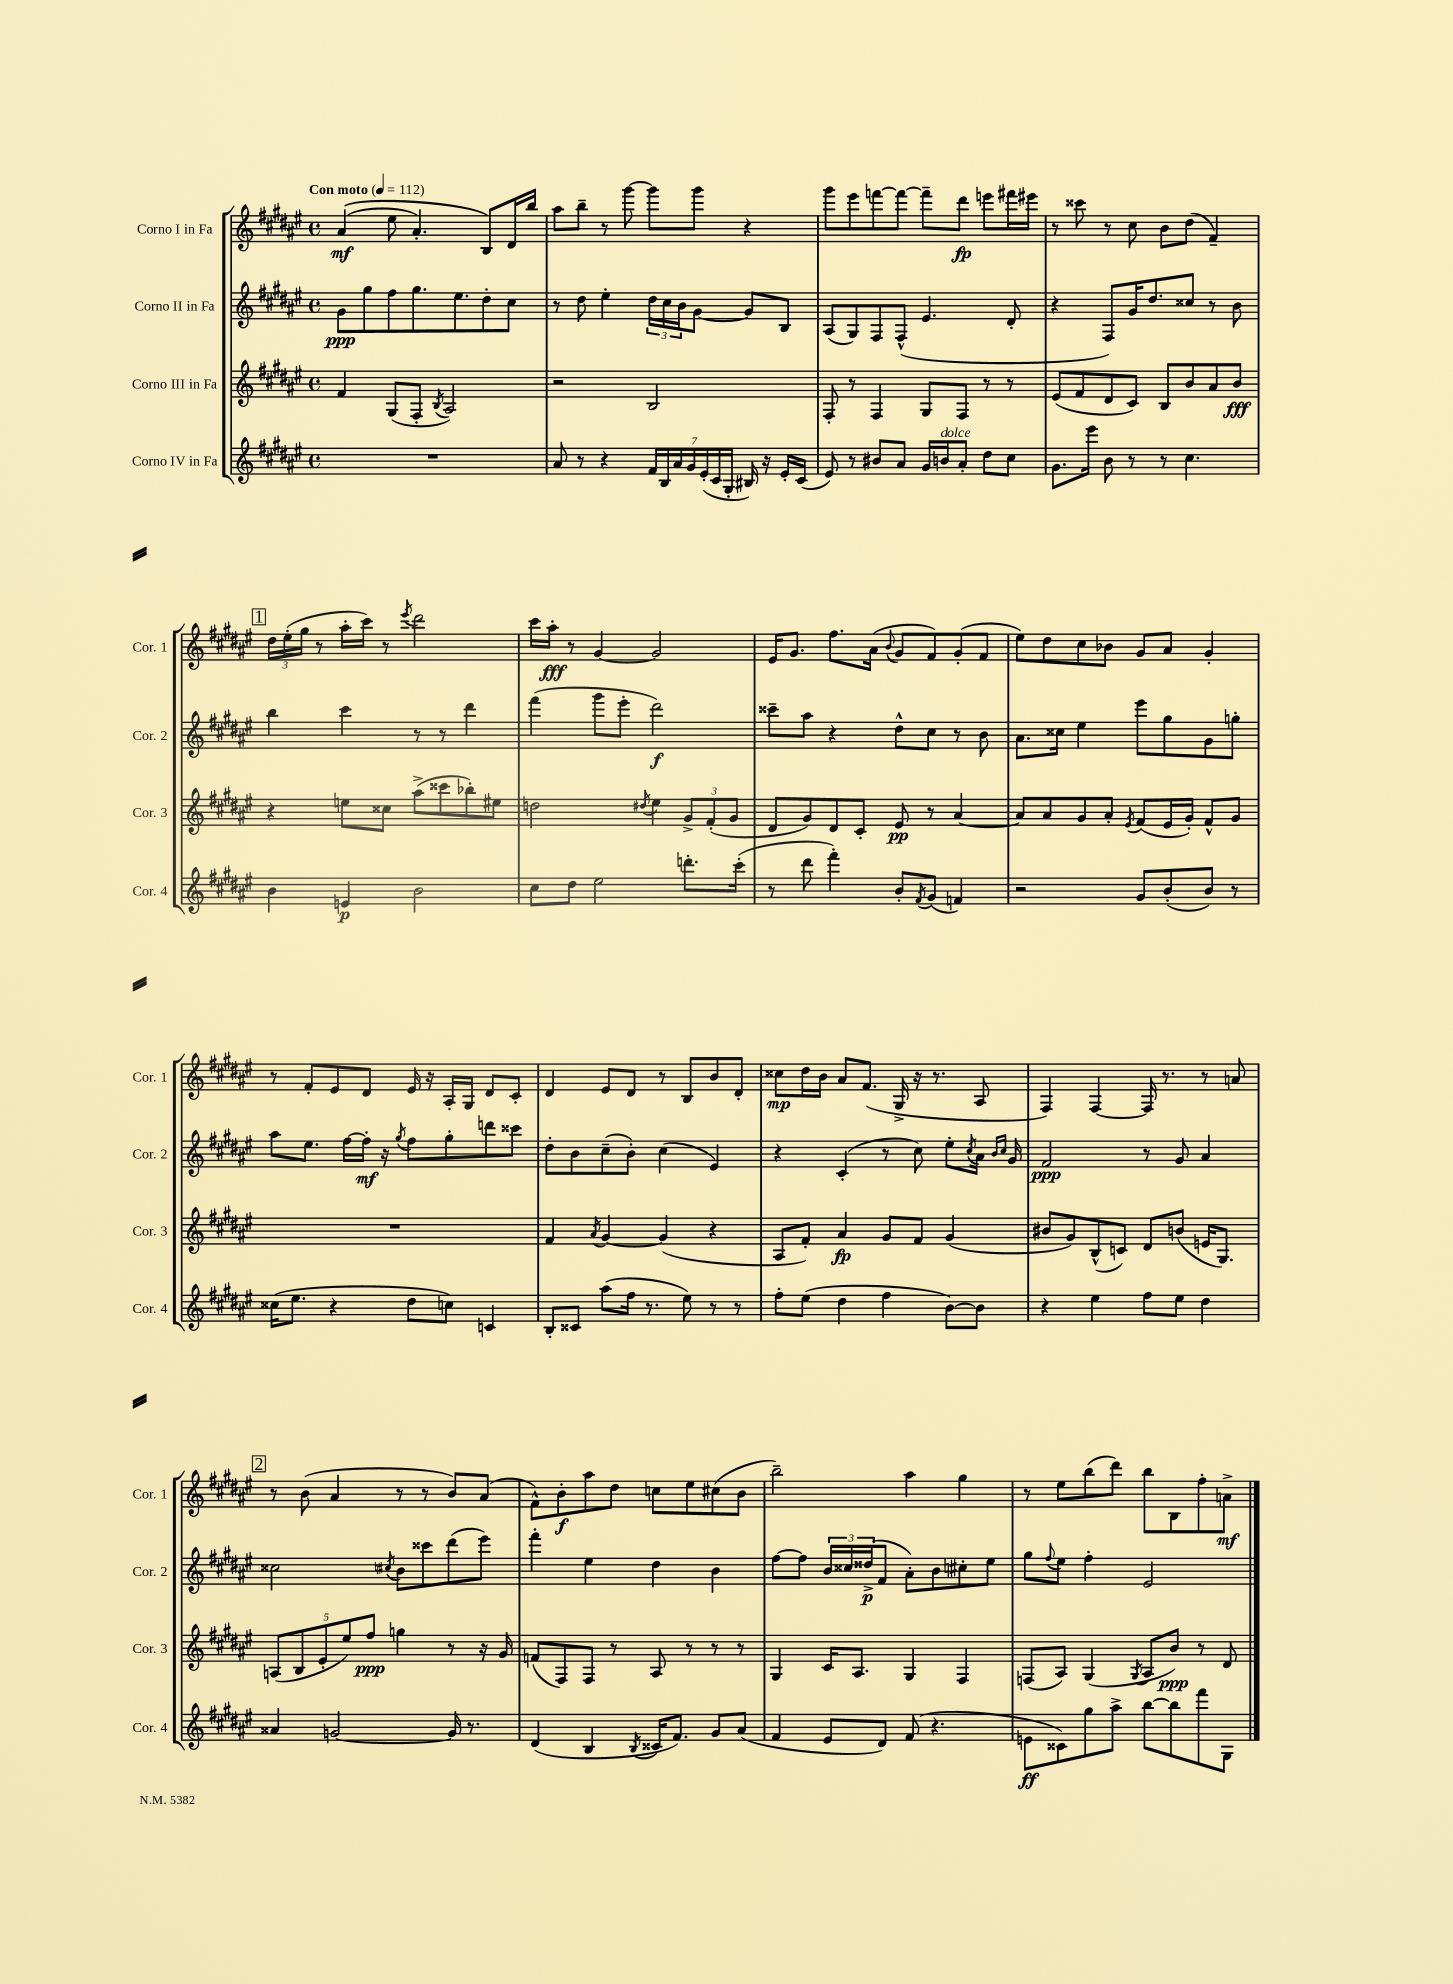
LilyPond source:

<<
\new StaffGroup <<
\new Staff = "s0" \with { instrumentName = "Corno I in Fa" shortInstrumentName = "Cor. 1" } {
    \clef treble \key fis \major \defaultTimeSignature \time 4/4 \tempo "Con moto" 4 = 112
    ais'4\mf(\( eis''8 ais'4.-.) b8\) dis'16 b''16 |
    ais''8 b''8-- r8 gis'''8~ gis'''8 gis'''8 r4 |
    gis'''8 eis'''8 f'''8~ f'''8~ f'''8-- dis'''8\fp e'''8 fis'''16 eis'''16 |
    r8 cisis'''8 r8 cis''8 b'8 dis''8( fis'4--) |
    \mark \markup { \box "1" } \tuplet 3/2 { dis''16 eis''16-.( gis''16 } r8 ais''16-. cis'''16) r8 \acciaccatura { eis'''8 } dis'''2 |
    cis'''16 ais''16-.\fff r8 gis'4~ gis'2 |
    eis'16 gis'8. fis''8. ais'16( \appoggiatura { b'8 } gis'8 fis'8) gis'8-.( fis'8 |
    eis''8) dis''8 cis''8 bes'8 gis'8 ais'8 gis'4-. |
    r8 fis'8-. eis'8 dis'8 eis'16 r16 ais16-. gis16 dis'8 cis'8-. |
    dis'4 eis'8 dis'8 r8 b8 b'8 dis'8-. |
    cisis''8\mp dis''16 b'16 ais'8 fis'8.( gis16-> r16 r8. ais8 |
    fis4) fis4~ fis16 r8. r8 a'8 |
    \mark \markup { \box "2" } r8 b'8( ais'4 r8 r8 b'8) ais'8( |
    fis'8-^) b'8-.\f ais''8 dis''8 c''8 eis''8 cis''8( b'8 |
    b''2--) ais''4 gis''4 |
    r8 eis''8 b''8( dis'''8) b''8 b8 fis''8-. a'8->\mf \bar "|." |
}
\new Staff = "s1" \with { instrumentName = "Corno II in Fa" shortInstrumentName = "Cor. 2" } {
    \clef treble \key fis \major \defaultTimeSignature \time 4/4
    gis'8\ppp gis''8 fis''8 gis''8. eis''8. dis''8-. cis''8 |
    r8 dis''8 eis''4-. \tuplet 3/2 { dis''16 cis''16 b'16 } gis'8~ gis'8 b8 |
    ais8( gis8) fis8 fis8-^( eis'4. dis'8-. |
    r4 fis8) gis'16 dis''8. cisis''8 r8 b'8 |
    \mark \markup { \box "1" } b''4 cis'''4 r8 r8 dis'''4 |
    fis'''4( gis'''8 eis'''8-. dis'''2\f) |
    cisis'''8-- ais''8 r4 dis''8-^ cis''8 r8 b'8 |
    ais'8. cisis''16 eis''4 eis'''8 gis''8 gis'8 g''8-. |
    ais''8 eis''8. fis''16~ fis''16-.\mf r16 \acciaccatura { gis''8 } fis''8 gis''8-. d'''8 cisis'''8 |
    dis''8-. b'8 cis''8--( b'8-.) cis''4( eis'4) |
    r4 cis'4-.( r8 cis''8) eis''8-. \acciaccatura { cis''8 } ais'16 \grace { b'16 cis''16 } gis'16 |
    fis'2\ppp r8 gis'8 ais'4 |
    \mark \markup { \box "2" } cisis''2 \acciaccatura { cis''8 } b'8 cisis'''8 dis'''8( eis'''8) |
    fis'''4-. eis''4 dis''4 b'4 |
    fis''8~ fis''8 \tuplet 3/2 { b'16 cisis''16 disis''16->\p( } fis'8 ais'8-.) b'8 cis''8-. eis''8 |
    gis''8 \appoggiatura { fis''8 } eis''8 fis''4-. eis'2 \bar "|." |
}
\new Staff = "s2" \with { instrumentName = "Corno III in Fa" shortInstrumentName = "Cor. 3" } {
    \clef treble \key fis \major \defaultTimeSignature \time 4/4
    fis'4 gis8( fis8-. \acciaccatura { b8 } ais2) |
    r2 b2 |
    fis8-. r8 fis4 gis8 fis8 r8 r8 |
    eis'8( fis'8 dis'8 cis'8) b8 b'8 ais'8 b'8\fff |
    \mark \markup { \box "1" } r4 e''8 cisis''8 ais''8->( cisis'''8 bes''8-.) eis''8 |
    d''2 \acciaccatura { dis''8 } eis''4 \tuplet 3/2 { gis'8-> fis'8-.( gis'8 } |
    dis'8 gis'8) dis'8 cis'8-. eis'8\pp r8 ais'4~ |
    ais'8 ais'8 gis'8 ais'8-. \acciaccatura { eis'8 } fis'8( eis'16 gis'16-.) fis'8-^ gis'8 |
    R1 |
    fis'4 \acciaccatura { ais'8 } gis'4~ gis'4( r4 |
    ais8 fis'8-.) ais'4\fp gis'8 fis'8 gis'4( |
    bis'8 gis'8) b8-^( c'8) dis'8 b'8( e'16 gis8.) |
    \mark \markup { \box "2" } \tuplet 5/4 { a8( b8 eis'8-. eis''8) fis''8\ppp } g''4 r8 r16 gis'16 |
    f'8( fis8) fis8 r8 ais8 r8 r8 r8 |
    gis4 cis'16 ais8. gis4 fis4 |
    f8( ais8) gis4( \acciaccatura { gis8 } ais8 b'8\ppp) r8 dis'8 \bar "|." |
}
\new Staff = "s3" \with { instrumentName = "Corno IV in Fa" shortInstrumentName = "Cor. 4" } {
    \clef treble \key fis \major \defaultTimeSignature \time 4/4
    R1 |
    ais'8 r8 r4 \tuplet 7/4 { fis'16 b16 ais'16 gis'16 eis'16-.( cis'16 gis16-. } bis16) r16 eis'16-. cis'16( |
    eis'8) r8 bis'8 ais'8 gis'16 b'16^\markup { \italic "dolce" } ais'8-. dis''8 cis''8 |
    gis'8. eis'''16 b'8 r8 r8 cis''4. |
    \mark \markup { \box "1" } b'4 e'4\p b'2 |
    cis''8 dis''8 eis''2 d'''8.-. cis'''16-.( |
    r8 dis'''8 fis'''4-.) b'8-. \acciaccatura { fis'8 } gis'8( f'4) |
    r2 gis'8 b'8-.( b'8) r8 |
    cisis''16( eis''8. r4 dis''8 c''8) c'4 |
    b8-. cisis'8 ais''8( fis''16 r8. eis''8) r8 r8 |
    fis''8-. eis''8( dis''4 fis''4 b'8~) b'8 |
    r4 eis''4 fis''8 eis''8 dis''4 |
    \mark \markup { \box "2" } aisis'4 g'2~ g'16 r8. |
    dis'4( b4 \acciaccatura { b8 } cisis'16 fis'8.) gis'8 ais'8( |
    fis'4 eis'8 dis'8) fis'8( r4. |
    e'8\ff cisis'8) gis''8 ais''8-> b''8~ b''8 fis'''8 gis8 \bar "|." |
}
>>
>>
\layout { \context { \Score \remove "Bar_number_engraver" } }
